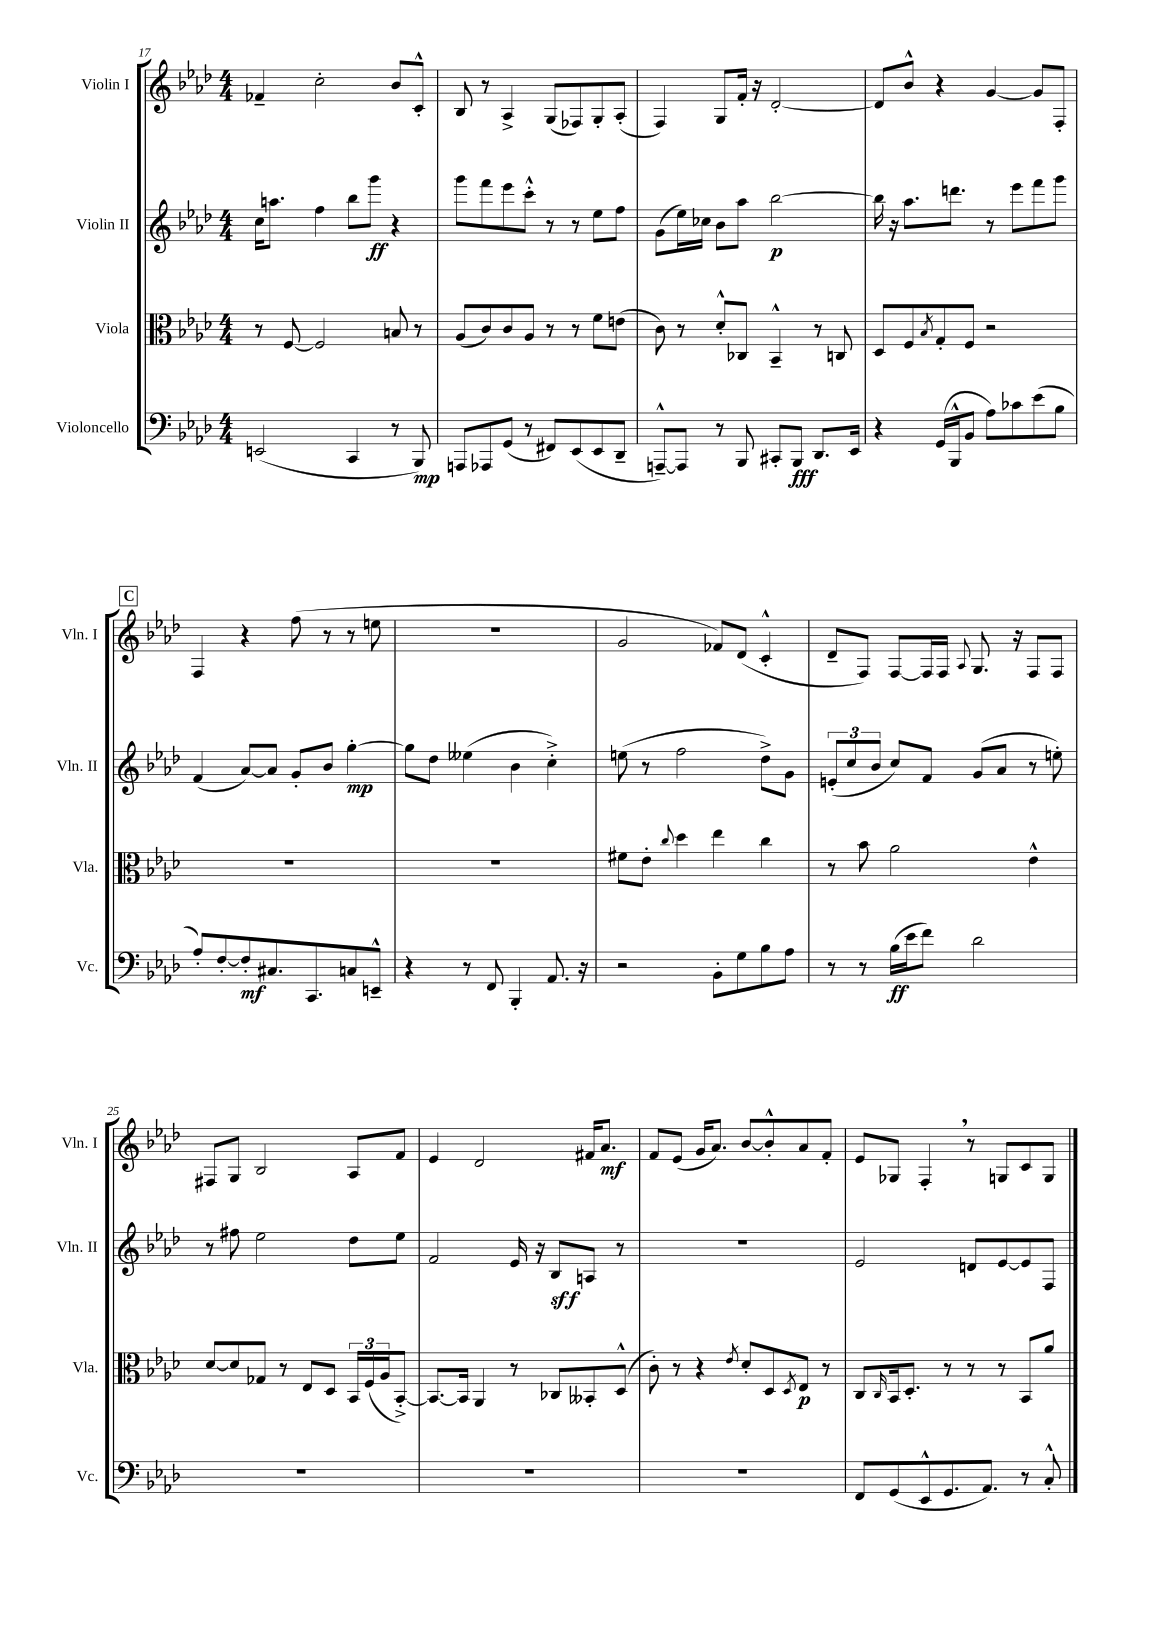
<<
\new StaffGroup <<
\new Staff = "s0" \with { instrumentName = "Violin I" shortInstrumentName = "Vln. I" } {
    \clef treble \key aes \major \numericTimeSignature \time 4/4
    fes'4-- c''2-. bes'8 c'8-.-^ |
    bes8 r8 aes4-> g8( fes8) g8-. aes8-.( |
    f4) g8 f'16-. r16 des'2~-. |
    des'8 bes'8-^ r4 g'4~ g'8 f8-. |
    \mark \markup { \box "C" } f4 r4 f''8( r8 r8 e''8 |
    R1 |
    g'2 fes'8) des'8( c'4-.-^ |
    des'8-- f8) f8~ f16 f16 \appoggiatura { aes8 } g8. r16 f8 f8 |
    fis8 g8 bes2 aes8 f'8 |
    ees'4 des'2 fis'16 aes'8.\mf |
    f'8 ees'8( g'16 aes'8.) bes'8~ bes'8-.-^ aes'8 f'8-. |
    ees'8 ges8 f4-. \breathe r8 g8 c'8 g8 \bar "|." |
}
\new Staff = "s1" \with { instrumentName = "Violin II" shortInstrumentName = "Vln. II" } {
    \clef treble \key aes \major \numericTimeSignature \time 4/4
    c''16 a''8. f''4 bes''8 g'''8\ff r4 |
    g'''8 f'''8 ees'''8 c'''8-.-^ r8 r8 ees''8 f''8 |
    g'8( ees''16) ces''16 bes'8 aes''8 bes''2~\p |
    bes''16 r16 aes''8. d'''8. r8 ees'''8 f'''8 g'''8 |
    \mark \markup { \box "C" } f'4( aes'8~) aes'8 g'8-. bes'8 g''4~-.\mp |
    g''8 des''8 eeses''4( bes'4 c''4-.->) |
    e''8( r8 f''2 des''8->) g'8 |
    \tuplet 3/2 { e'8-.( c''8 bes'8 } c''8) f'8 g'8( aes'8 r8 e''8-.) |
    r8 fis''8 ees''2 des''8 ees''8 |
    f'2 ees'16 r16 bes8\sff a8 r8 |
    R1 |
    ees'2 d'8 ees'8~ ees'8 f8 \bar "|." |
}
\new Staff = "s2" \with { instrumentName = "Viola" shortInstrumentName = "Vla." } {
    \clef alto \key aes \major \numericTimeSignature \time 4/4
    r8 f8~ f2 b8 r8 |
    aes8( c'8) c'8 aes8 r8 r8 f'8 e'8( |
    c'8) r8 des'8-.-^ ces8 bes,4---^ r8 c8 |
    des8 f8 \acciaccatura { bes8 } g8-. f8 r2 |
    \mark \markup { \box "C" } R1 |
    R1 |
    fis'8 ees'8-. \appoggiatura { c''8 } des''4 ees''4 c''4 |
    r8 bes'8 aes'2 ees'4-^ |
    des'8~ des'8 ges8 r8 ees8 des8 \tuplet 3/2 { bes,16 f16( aes16 } bes,8~-.->) |
    bes,8.~ bes,16 aes,4 r8 ces8 beses,8-. des8-^( |
    c'8-.) r8 r4 \acciaccatura { ees'8 } des'8-. des8 \acciaccatura { des8 } ees8\p r8 |
    c8 \grace { c16 } bes,16 des8.-. r8 r8 r8 bes,8 aes'8 \bar "|." |
}
\new Staff = "s3" \with { instrumentName = "Violoncello" shortInstrumentName = "Vc." } {
    \clef bass \key aes \major \numericTimeSignature \time 4/4
    e,2( c,4 r8 bes,,8\mp) |
    a,,8 aes,,8 g,8( r8 fis,8) ees,8( ees,8 des,8-- |
    a,,8~---^) a,,8 r8 bes,,8 cis,8-. bes,,8\fff des,8. ees,16 |
    r4 g,16( bes,,16-^ bes,8 aes8) ces'8 ees'8( bes8 |
    \mark \markup { \box "C" } aes8-.) f8~-. f8-.\mf cis8. c,8. c8 e,8---^ |
    r4 r8 f,8 bes,,4-. aes,8. r16 |
    r2 bes,8-. g8 bes8 aes8 |
    r8 r8 bes16\ff( ees'16 f'8) des'2 |
    R1 |
    R1 |
    R1 |
    f,8 g,8( ees,8-^ g,8. aes,8.) r8 c8-.-^ \bar "|." |
}
>>
>>
\layout { \context { \Score currentBarNumber = #17 } }
